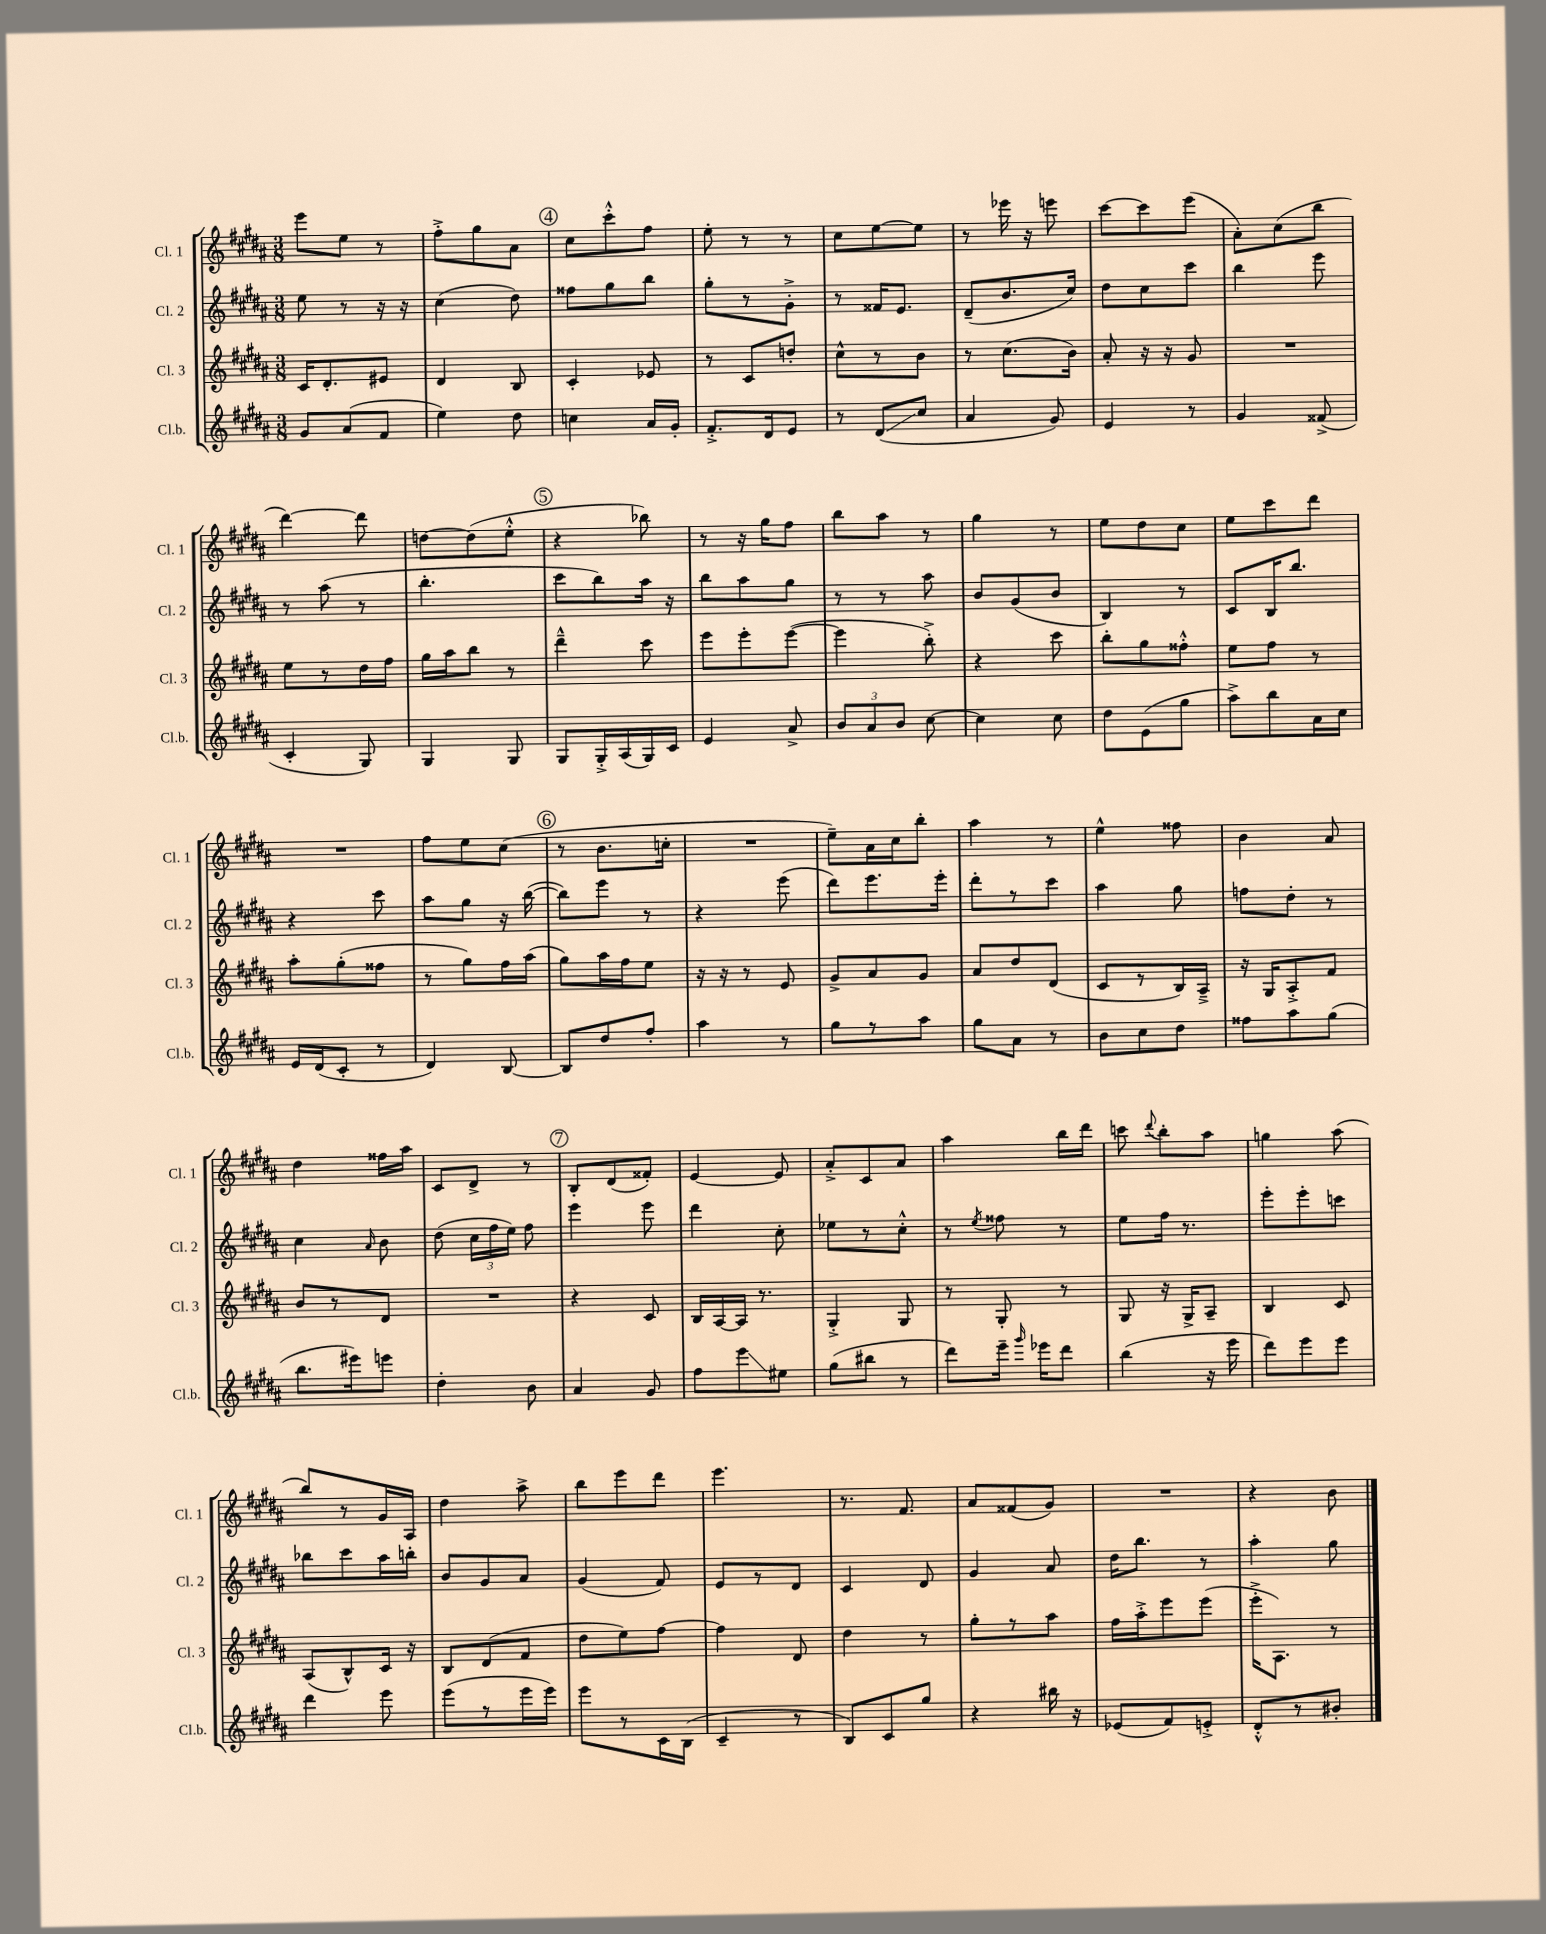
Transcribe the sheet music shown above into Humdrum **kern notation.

**kern	**kern	**kern	**kern
*staff4	*staff3	*staff2	*staff1
*clefG2	*clefG2	*clefG2	*clefG2
*k[f#c#g#d#a#]	*k[f#c#g#d#a#]	*k[f#c#g#d#a#]	*k[f#c#g#d#a#]
*M3/8	*M3/8	*M3/8	*M3/8
8g#/L	16c#/LK	8ee\	8eee\L
.	8.d#'/	.	.
(8a#/	.	8r	8ee\J
8f#/J	8e#/J	16r	8r
.	.	16r	.
=	=	=	=
4ee\)	4d#/	(4cc#\	8ff#'^\L
.	.	.	8gg#\
8dd#\	8B/	8dd#\)	8a#\J
=	=	=	=
4cc\	4c#'/	8ff##\L	8cc#\L
.	.	8gg#\	8ccc#'^^\
16a#/LL	8e-/	8bb\J	8ff#\J
16g#'/JJ	.	.	.
=	=	=	=
8.f#'^/L	8r	8gg#'\L	8ee'\
.	8c#/L	8r	8r
16d#/k	.	.	.
8e/J	8dd'/J	8g#'^\J	8r
=	=	=	=
8r	8cc#^^\L	8r	8cc#\L
(8d#/L	8r	16f##/LK	[8ee\
.	.	8.e/J	.
8cc#/J	8b\J	.	8ee\]J
=	=	=	=
4a#/	8r	(8d#~/L	8r
.	(8.cc#\L	8.b/	16eee-\
.	.	.	16r
8g#/)	.	.	8eee\
.	16b\Jk)	16cc#/Jk)	.
=	=	=	=
4e/	8a#'/	8dd#\L	[8ccc#\L
.	16r	8cc#\	8ccc#\]
.	16r	.	.
8r	8g#/	8ccc#\J	(8eee\J
=	=	=	=
4g#/	4.r	4bb\	8a#'\L)
.	.	.	(8cc#\
(8f##^/	.	8eee\	8bb\J
=	=	=	=
4c#'/	8ee\L	8r	[4ddd#\)
.	8r	(8aa#\	.
8G#/)	16dd#\L	8r	8ddd#\]
.	16ff#\JJ	.	.
=	=	=	=
4G#/	16gg#\LL	4.bb'\	[8dd\L
.	16aa#\J	.	.
.	8bb\J	.	(8dd\]
8G#/	8r	.	8ee'^^\J
=	=	=	=
8G#/L	4ddd#~^^\	8ccc#\L	4r
16G#'^/L	.	8bb\)	.
(16A#/	.	.	.
16G#/)	8ccc#\	16aa#\Jk	8bb-\)
16c#/JJ	.	16r	.
=	=	=	=
4e/	8eee\L	8bb\L	8r
.	8eee'\	8aa#\	16r
.	.	.	16gg#\LK
8a#^/	([8eee\J	8gg#\J	8ff#\J
=	=	=	=
12b/L	4eee\]	8r	8bb\L
12a#/	.	.	.
.	.	8r	8aa#\J
12b/J	.	.	.
[8cc#\	8bb'^\)	8aa#\	8r
=	=	=	=
4cc#\]	4r	8b/L	4gg#\
.	.	(8g#/	.
8cc#\	8ccc#\	8b/J	8r
=	=	=	=
8dd#\L	8bb'\L	4B/)	8ee\L
(8e\	8gg#\	.	8dd#\
8gg#\J	8ff##'^^\J	8r	8cc#\J
=	=	=	=
8aa#^\L)	8ee\L	8c#/L	8ee\L
8bb\	8ff#\J	16B/K	8ccc#\
.	.	8.bb/J	.
16a#\L	8r	.	8ddd#\J
16cc#\JJ	.	.	.
=	=	=	=
16e/LL	8aa#'\L	4r	4.r
(16d#/J	.	.	.
8c#'/J	(8gg#'\	.	.
8r	8ff##\J	8ccc#\	.
=	=	=	=
4d#/)	8r	8aa#\L	8ff#\L
.	8gg#\L)	8gg#\J	8ee\
[8B/	16ff#\L	16r	(8cc#\J
.	(16aa#\JJ	([16bb\	.
=	=	=	=
8B/]L	8gg#\L)	8bb\]L)	8r
8dd#/	16aa#\L	8eee\J	8.b\L
.	16ff#\J	.	.
8ff#'/J	8ee\J	8r	.
.	.	.	16cc'\Jk
=	=	=	=
4aa#\	16r	4r	4.r
.	16r	.	.
.	8r	.	.
8r	8e/	(8eee\	.
=	=	=	=
8gg#\L	8g#^/L	8ddd#\L)	8ee~\L)
8r	8a#/	8.eee\	16a#\L
.	.	.	16cc#\J
8aa#\J	8g#/J	.	8bb'\J
.	.	16eee'\Jk	.
=	=	=	=
8gg#\L	8a#/L	8ddd#'\L	4aa#\
8a#\J	8dd#/	8r	.
8r	(8d#/J	8ccc#\J	8r
=	=	=	=
8b\L	8c#/L	4aa#\	4ee^^\
8cc#\	8r	.	.
8dd#\J	16B/L)	8gg#\	8ff##\
.	16A#~^/JJ	.	.
=	=	=	=
8ff##\L	16r	8ff\L	4b\
.	16G#/LK	.	.
8aa#\	8A#'^/	8dd#'\J	.
(8gg#\J	8f#/J	8r	8a#/
=	=	=	=
8.bb\L	8b/L	4cc#\	4dd#\
.	8r	.	.
16eee#\k)	.	.	.
.	.	16qqa#/	.
8eee\J	8d#/J	8b\	16ff##\LL
.	.	.	16aa#\JJ
=	=	=	=
4dd#'\	4.r	(8dd#\	8c#/L
.	.	24cc#\LL	8d#^/J
.	.	24ff#\	.
.	.	24ee\JJ)	.
8b\	.	8ff#\	8r
=	=	=	=
4a#/	4r	4eee\	8B'/L
.	.	.	(8d#/
8g#/	8c#/	8eee\	8f##'/J)
=	=	=	=
8ff#\L	16B/LL	4ddd#\	[4e/
.	[16A#/	.	.
8eee\	16A#/]JJ	.	.
.	8.r	.	.
8ee#\J	.	8cc#'\	8e/]
=	=	=	=
(8gg#\L	4G#'^/	8ee-\L	8a#'^/L
8bb#\J	.	8r	8c#/
8r	8G#/	8cc#'^^\J	8a#/J
=	=	=	=
8ddd#\L)	8r	8r	4aa#\
.	.	8qee/	.
16eee~\Jk	8G#'/	8ff##\	.
16qqggg#/	.	.	.
16eee-\LK	.	.	.
8ddd#\J	8r	8r	16bb\LL
.	.	.	16ddd#\JJ
=	=	=	=
(4bb\	8G#/	8ee\L	8ccc\
.	.	.	8qqddd#/
.	16r	16ff#\Jk	8bb'\L
.	16G#^/LK	8.r	.
16r	8A#~/J	.	8aa#\J
16eee\	.	.	.
=	=	=	=
8ddd#\L)	4B/	8eee'\L	4gg\
8eee\	.	8eee'\	.
8eee\J	8c#/	8ccc\J	(8aa#\
=	=	=	=
4ddd#\	(8A#/L	8bb-\L	8bb/L)
.	8B^^/)	8ccc#\	8r
8eee\	16c#/Jk	16aa#\L	16g#/L
.	16r	16bb'\JJ	16A#/JJ
=	=	=	=
(8eee\L	8B/L	8b/L	4dd#\
8r	(8d#/	8g#/	.
16eee\L	8f#/J	8a#/J	8aa#^\
16eee\JJ)	.	.	.
=	=	=	=
8eee\L	8dd#\L	(4g#/	8bb\L
8r	8ee\)	.	8eee\
16c#\L	[8ff#\J	8f#/)	8ddd#\J
(16B\JJ	.	.	.
=	=	=	=
4c#~/	4ff#\]	8e/L	4.eee\
.	.	8r	.
8r	8d#/	8d#/J	.
=	=	=	=
8B/L)	4dd#\	4c#/	8.r
8c#/	.	.	.
.	.	.	8.f#/
8gg#/J	8r	8d#/	.
=	=	=	=
4r	8gg#'\L	4g#/	8a#/L
.	8r	.	(8f##/
16bb#\	8aa#\J	8a#/	8g#/J)
16r	.	.	.
=	=	=	=
(8e-/L	16ff#\LL	16dd#\LK	4.r
.	16aa#'^\J	8.bb\J	.
8f#/)	8eee\	.	.
8e'^/J	(8eee\J	8r	.
=	=	=	=
8d#'^^/L	16eee'^\LK	4aa#'\	4r
.	8.A#\J)	.	.
8r	.	.	.
8b#'/J	8r	8gg#\	8b\
==	==	==	==
*-	*-	*-	*-
